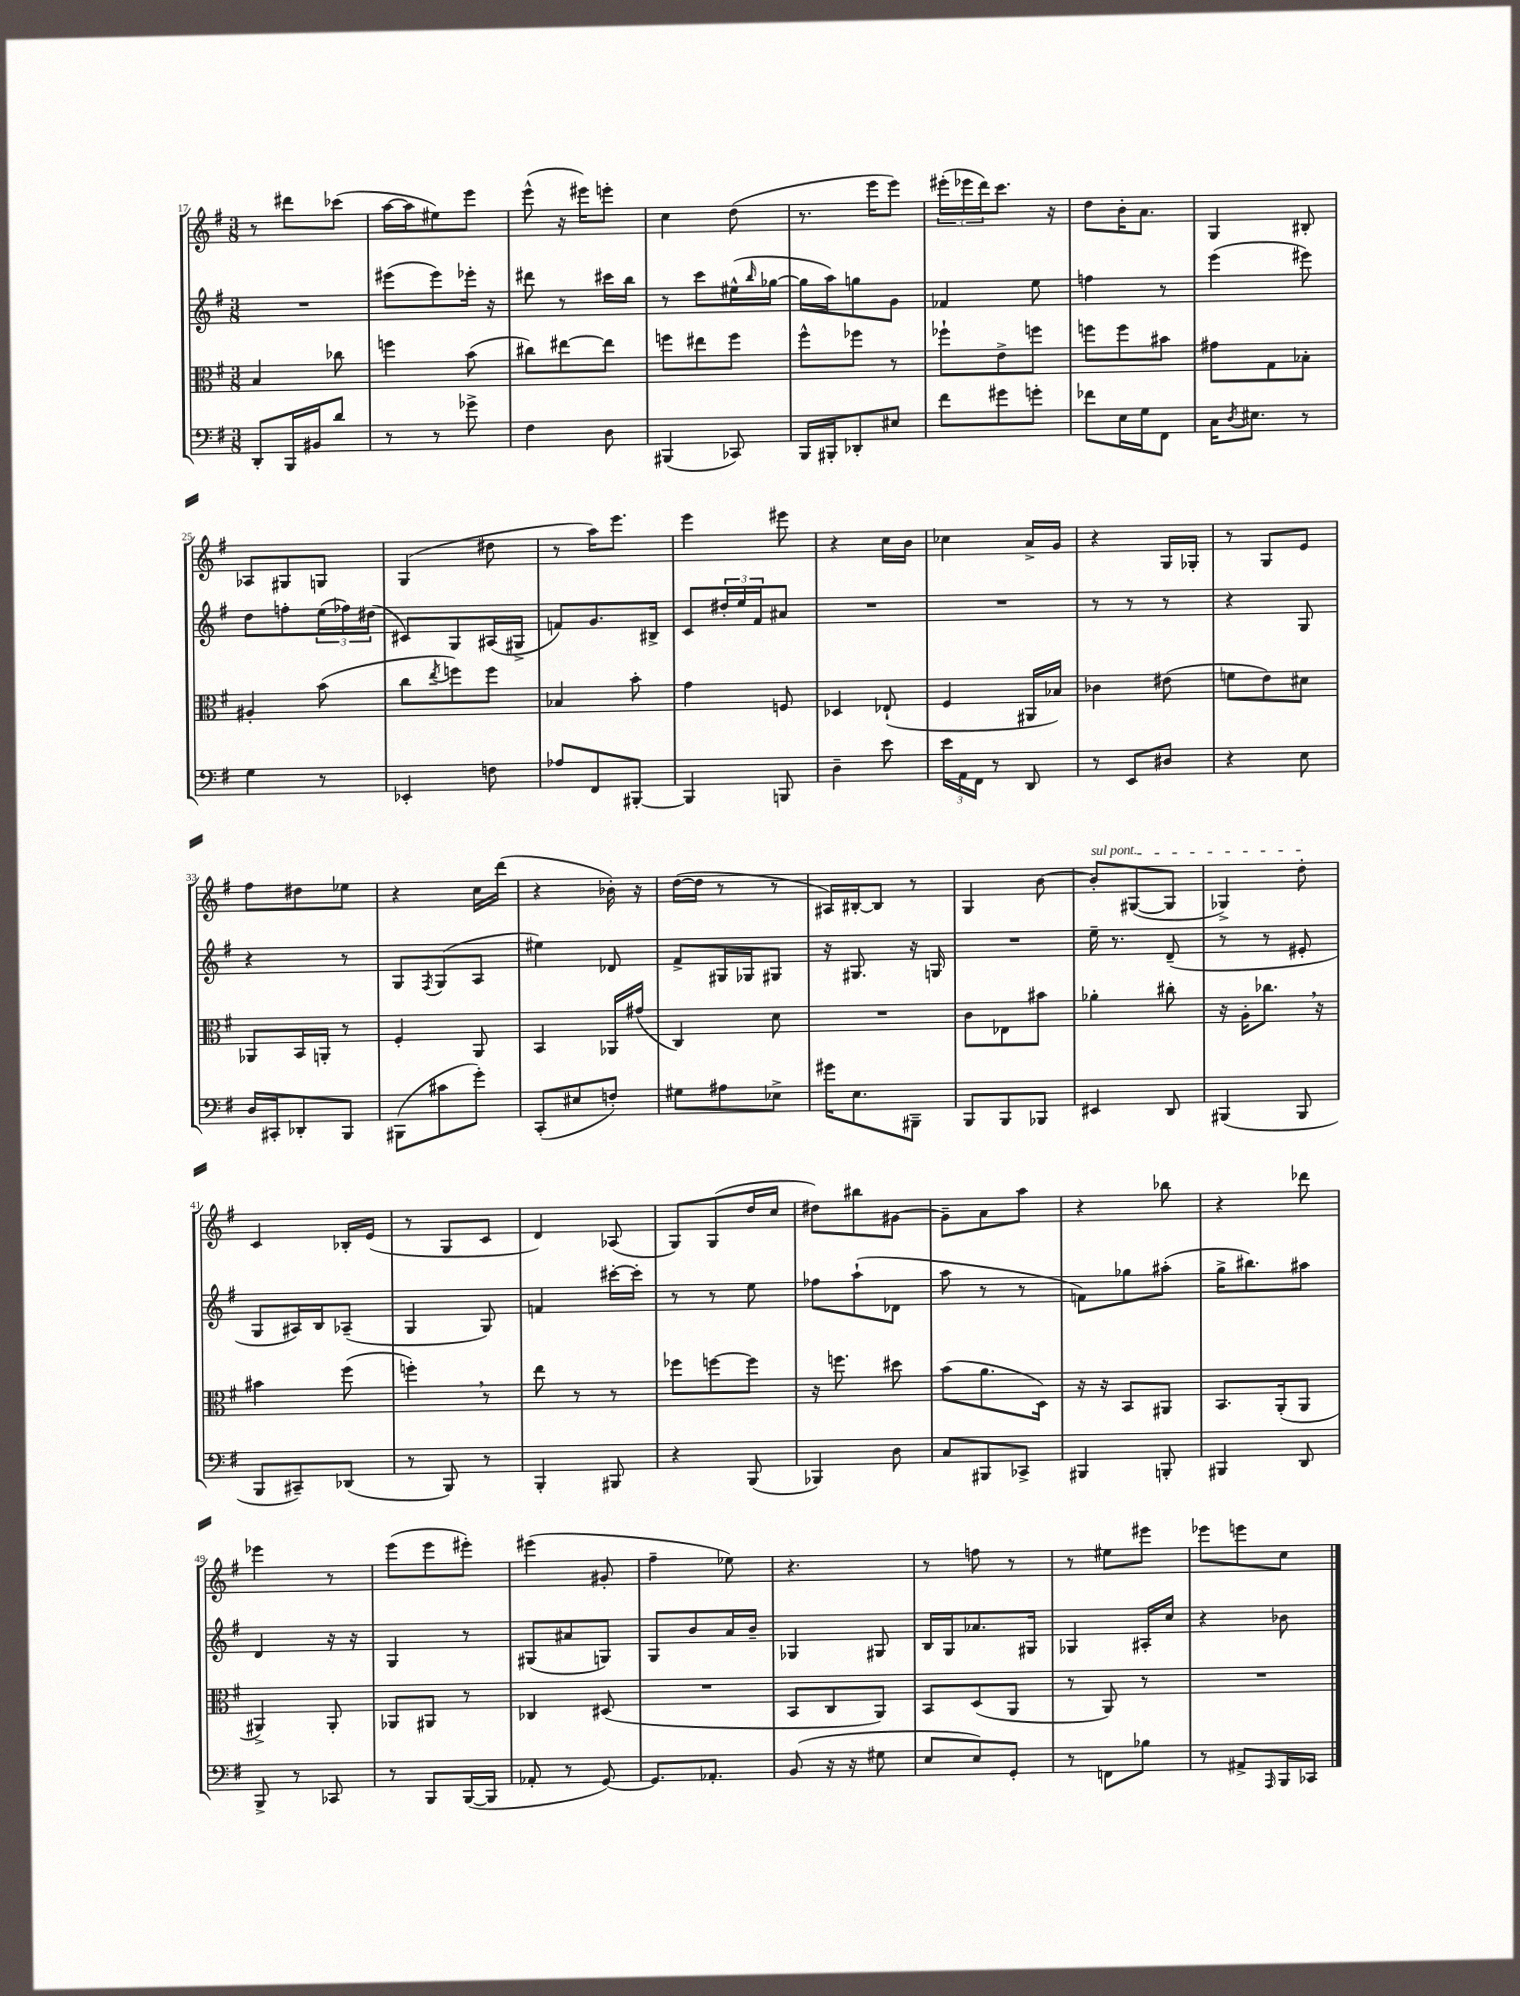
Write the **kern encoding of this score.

**kern	**kern	**kern	**kern
*staff4	*staff3	*staff2	*staff1
*clefF4	*clefC3	*clefG2	*clefG2
*k[f#]	*k[f#]	*k[f#]	*k[f#]
*M3/8	*M3/8	*M3/8	*M3/8
8DD'	4B	4.r	8r
16BBB	.	.	8ddd#
16BB#	.	.	.
8d	8cc-	.	(8ccc-
=	=	=	=
8r	4ff	(8eee#	[16aa
.	.	.	16aa]
8r	.	8eee#)	8ee#)
8g-^	(8b	16eee-'	8eee
.	.	16r	.
=	=	=	=
4F#	8cc#)	8ddd#	(8eee^^
.	[8ee#	8r	16r
.	.	.	16eee#)
8D	8ee#]	16ccc#	8eee'
.	.	16bb	.
=	=	=	=
(4BBB#	8ff	8r	4cc
.	8ee#	8ccc	.
8CC-)	8ff	(16ee#^^	(8dd
.	.	16qqbb	.
.	.	[16gg-	.
=	=	=	=
16BBB	8ff#^^	16gg-]	8.r
16BBB#'	.	16aa)	.
8DD-'	8ff-	8gg	.
.	.	.	16eee
8E#	8r	8g	8eee)
=	=	=	=
8f#	8ff-`	4f-	(24eee#'
.	.	.	24eee-
.	.	.	24ddd)
8g#	8e^	.	8.ccc
8g'	8ff	8ee	.
.	.	.	16r
=	=	=	=
8f-	8ff	4ff	8dd
16E	8ff	.	16b'
16G	.	.	8.a
8FF#	8b#	8r	.
=	=	=	=
16C	8g#	(4eee	4G
8qD	.	.	.
8.E#	.	.	.
.	8G	.	.
8r	8B-'	8eee#)	8B#'
=	=	=	=
4G	4A#'	8dd	8A-
.	.	8ff'	8G#
8r	(8b	(24ee	8G
.	.	24ff-)	.
.	.	(24dd#	.
=	=	=	=
4EE-'	8cc	8c#)	(4G
.	8qee	.	.
.	8ff)	8G	.
8F	8ff	(16A#	8dd#
.	.	16G#^	.
=	=	=	=
8A-	4B-	8f)	8r
8FF#	.	8.g	16aa)
.	.	.	8.eee
[8BBB#'	8b'	.	.
.	.	16B#^	.
=	=	=	=
4BBB#]	4g	8c	4eee
.	.	24dd#'	.
.	.	24ee	.
.	.	24f#	.
8BBB	8F	8a#	8eee#
=	=	=	=
4D~	4D-	4.r	4r
8e	(8E-`	.	16cc
.	.	.	16b
=	=	=	=
24e	4F#	4.r	4cc-
24AA	.	.	.
24FF#	.	.	.
8r	.	.	.
8DD	16AA#	.	16a^
.	16B-)	.	16g
=	=	=	=
8r	4c-	8r	4r
8EE	.	8r	.
8D#	(8e#	8r	16G
.	.	.	16G-'
=	=	=	=
4r	8f	4r	8r
.	8e)	.	8G
8E	8d#	8G	8e
=	=	=	=
16D	8AA-	4r	8ff#
16CC#'	.	.	.
8DD-'	16BB	.	8dd#
.	16AA'	.	.
8BBB	8r	8r	8ee-
=	=	=	=
(8BBB#	4F#'	8G	4r
.	.	8qF#	.
8c#	.	(8G	.
8g')	8AA	8A	16cc
.	.	.	(16ddd
=	=	=	=
(8CC'	4BB	4ee#)	4r
8E#	.	.	.
8F')	16AA-	8d-	16b-')
.	(16g#	.	16r
=	=	=	=
8G#	4C)	8f#^	([16dd
.	.	.	16dd]
8A#	.	16G#	8r
.	.	16G-	.
8E-^	8d	8G#	8r
=	=	=	=
16g#	4.r	16r	16A#)
8.E	.	8.G#	[16B#'
.	.	.	8B#]
8BBB#~	.	16r	8r
.	.	16G	.
=	=	=	=
8BBB	8c	4.r	4G
8BBB	8E-	.	.
8BBB-	8b#	.	[8b
=	=	=	=
4EE#	4a-'	16ee~	8b']
.	.	8.r	.
.	.	.	([8G#
8DD	8cc#'	(8d~	8G#]
=	=	=	=
(4BBB#	16r	8r	4G-^)
.	16A'	.	.
.	8.cc-	8r	.
8BBB#	.	8e#'	8dd'
.	16r	.	.
=	=	=	=
8BBB	4b#	8G	4c
8CC#~)	.	16A#)	.
.	.	16B	.
(8DD-	(8ff#	(8A-~	16B-'
.	.	.	(16e
=	=	=	=
8r	4ff')	4G	8r
8BBB)	.	.	8G
8r	8r	8G)	8c
=	=	=	=
4BBB'	8ee	4f	4d)
.	8r	.	.
8BBB#	8r	[16ccc#'	(8A-
.	.	16ccc#']	.
=	=	=	=
4r	8ff-	8r	8G)
.	[8ff	8r	(8G
(8BBB	8ff]	8ee	16dd
.	.	.	16cc
=	=	=	=
4BBB-)	16r	8ff-	8dd#)
.	8.ff	.	.
.	.	(8aa`	8bb#
8D	8dd#	8d-	[8g#
=	=	=	=
8C	(8b	8aa	8g#~]
8BBB#	8.a	8r	8a
8CC-^	.	8r	8aa
.	16D)	.	.
=	=	=	=
4BBB#	16r	8f)	4r
.	16r	.	.
.	8BB	8gg-	.
8BBB'	8AA#	(8aa#'	8bb-
=	=	=	=
4BBB#	8.BB	16gg^	4r
.	.	8.bb#)	.
.	(16AA'	.	.
8DD	8AA	8aa#	8ddd-
=	=	=	=
8BBB^	4AA#^)	4d	4eee-
8r	.	.	.
8CC-	8AA#'	16r	8r
.	.	16r	.
=	=	=	=
8r	8AA-	4G	(8eee
8BBB	8AA#	.	8eee
([16BBB	8r	8r	8eee#')
16BBB]	.	.	.
=	=	=	=
8AA-'	4C-	(8G#	(4eee#
8r	.	8a#	.
[8GG)	(8D#	8G)	8g#'
=	=	=	=
8.GG]	4.r	8G	4ff#~
.	.	8b	.
8.AA-'	.	.	.
.	.	16a	8ee-)
.	.	16b~	.
=	=	=	=
(8BB	8BB	4G-	4.r
16r	8C	.	.
16r	.	.	.
8G#	8AA)	8G#	.
=	=	=	=
8E	8BB	16B	8r
.	.	16G	.
8E)	(8D	8.a-	8ff
8GG'	8AA	.	8r
.	.	16G#	.
=	=	=	=
8r	8r	4G-	8r
8FF	8AA)	.	8ee#
8B-	8r	16A#'	8eee#
.	.	16cc	.
=	=	=	=
8r	4.r	4r	8eee-
8AA#^	.	.	8eee
16qqAAA	.	.	.
16BBB	.	8b-	8cc
16CC-	.	.	.
==	==	==	==
*-	*-	*-	*-
